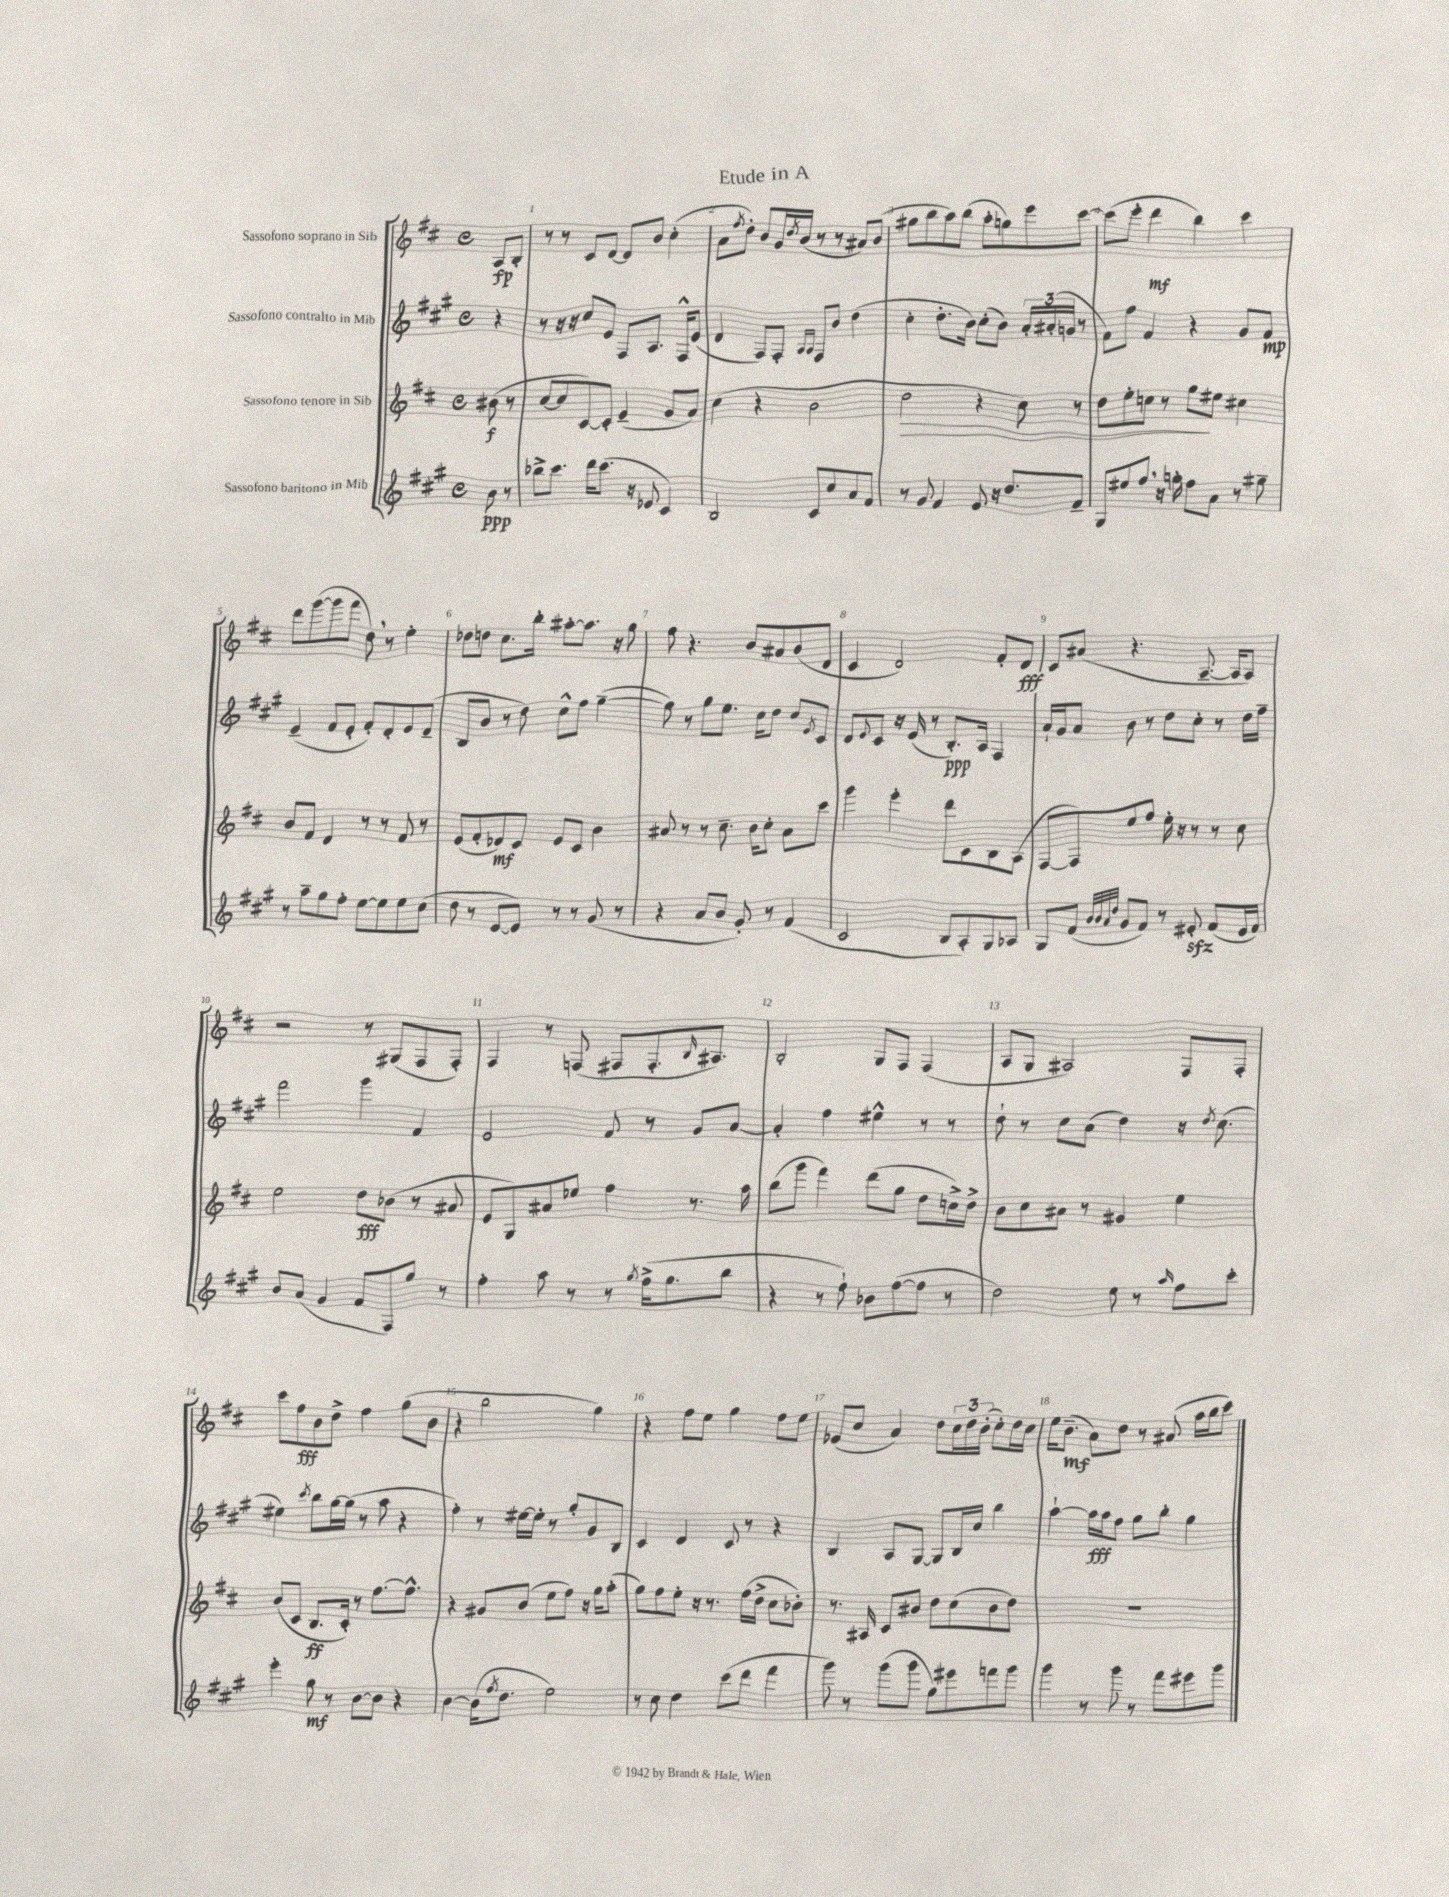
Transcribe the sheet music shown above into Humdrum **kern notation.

**kern	**kern	**kern	**kern
*staff4	*staff3	*staff2	*staff1
*clefG2	*clefG2	*clefG2	*clefG2
*k[f#c#g#]	*k[f#c#]	*k[f#c#g#]	*k[f#c#]
*M4/4	*M4/4	*M4/4	*M4/4
*met(c)	*met(c)	*met(c)	*met(c)
8b	(8b#	4r	8A
8r	8r	.	8B'
=	=	=	=
8bb-^	[8cc#	8r	8r
8.ccc#	8cc#]	16r	8r
.	.	16r	.
.	[8c#)	8cc#	8c#
16ddd	.	.	.
(8.ccc#	8c#']	8e	[8d
.	(4e~	8F#	8d]
16r	.	.	.
8e-	.	8.A	8b
4c#)	8g	.	(4cc#'
.	.	16F#^^	.
.	8a)	(8e	.
=	=	=	=
2B	(4cc#	4d	8a
.	.	.	8qff#
.	.	.	8dd')
.	4r	8F#)	8b
.	.	8F#'	16g
.	.	.	8qdd
.	.	.	(16b
.	.	16qqA	.
.	.	16qqA	.
8c#	2b	8F#	8r
8cc#	.	8b	8r
8a	.	(4dd	8a#)
8f#	.	.	(8b
=	=	=	=
8r	2dd	4cc#'	8gg#
8g#	.	.	8bb
4f#	.	8.dd'	8aa)
.	.	.	(8bb
.	.	16b)	.
8e	4r	(8cc#'	8aa'
16r	.	8b)	8gg)
8.dd	.	.	.
.	8cc#)	24a'	8eee
.	.	(24a#'	.
.	.	24g	.
8f#~	8r	8r	[8ccc#
=	=	=	=
8G#	8dd	8f#)	(8ccc#]
8ee#	8ee'	8ff#	8eee'
8ff#	8cc	4f#	4ddd
16r	8r	.	.
16gg'	.	.	.
8ff#	8gg	4r	4bb)
8a	8ee#	.	.
8r	4cc#	8g#	4ccc#
8gg#~	.	8f#	.
=	=	=	=
8r	8b	(4e~	8ddd
8aa~	8f#	.	([8ggg
8gg#	4d	8f#	8ggg]
8ff#'	.	8e'	8fff#
[8ee	8r	8f#')	8dd)
8ee]	8r	8d'	8r
8ee	8f#	8e	4ee'
(8cc#	8r	(8d~	.
=	=	=	=
8dd	(8e	8B	8dd-
8r	8f#'	8b	8dd
[8e	8d-)	8r	8.cc#
8e])	8c#	8dd)	.
.	.	.	16bb'
8r	8e	8cc#^^	[8aa#'
8r	8c#	8ff#	8.aa#]
(8g#	4b	([4gg#~	.
.	.	.	16r
8r	.	.	8gg
=	=	=	=
4r	8a#	8gg#])	8ff#
.	8r	8r	4.r
8a	8r	8gg#	.
8b	8.cc#~	8.ee	.
8g#')	.	.	8b
.	16b	16cc#	.
8r	8cc#'	8dd	8a#
(4f#	8a#	8cc#	(8b
.	.	8qe	.
.	8ccc#	8c#	8d
=	=	=	=
2c#	4ggg	8d	4c#
.	.	8qqe	.
.	.	8c#	.
.	4eee'	16r	2d)
.	.	(16e	.
.	.	8r	.
8B	8ddd	8.B')	.
8A')	8c#	.	.
.	.	16A	.
8G#	8B	4F#	8f#'
8A-	(8A	.	8d
=	=	=	=
8G#	[8F#	16a`	8c#
.	.	16g#	.
(8f#	8F#])	8a	(8a#
32qqb	.	.	.
32qqb	.	.	.
32qqa	.	.	.
32qqdd	.	.	.
8g#	8ee	8b	4.r
8f#)	8ff#	8r	.
8r	16ee'	8dd	.
.	16r	.	.
8e#'	8r	8cc#'	[8.A~
(8f#	8r	8r	.
.	.	.	16A]
16e#	8cc#	16dd	8A)
16f#)	.	16ff#~	.
=	=	=	=
8b	2ee	2fff#	2r
(8a	.	.	.
4g#	.	.	.
8f#	8dd	4ggg#	8r
8F#)	(8b-	.	(8G#
8gg#	8r	4f#	8F#
8r	8a#	.	8F#')
=	=	=	=
4ff#'	8e	2e	4F#
.	8G)	.	.
8aa	8a#	.	8r
8r	8ee-	.	(8F
8r	4ff#	8f#	8F#
8qgg#	.	.	.
(16ff#^	.	8r	8.F#'
8.gg#	.	.	.
.	8.r	8g#	.
.	.	.	16qqB
.	.	.	8.A#)
8bb	.	[8a	.
.	16aa	.	.
=	=	=	=
4r	(8bb	4a']	2B'
.	8ggg	.	.
8r	4fff#)	4ff#	.
8ff#`)	.	.	.
8b-	(8ddd	4ee#^^	8G
([8ff#	8gg	.	8F#
8ff#]	8dd	8r	(4F#
8r	16cc^)	8r	.
.	16dd^	.	.
=	=	=	=
2dd)	8b	8dd`	8A
.	8cc#	8r	8G
.	8a#	8cc#	2A#)
.	8r	(8a	.
8ee	4g#	4dd)	.
8r	.	.	.
16qqaa	.	.	.
8ff#	4ee	16r	8F#
.	.	8qdd	.
.	.	(8.cc#	.
8ccc#'	.	.	8F#'
=	=	=	=
4eee'	(8b	4ee#)	8ccc#
.	8c#	.	8ff#
.	.	8qccc#	.
8gg#	8.B	8bb	8b
8r	.	[16gg#	8dd^
.	16c#')	(16gg#]	.
[8b	8r	8r	4ff#
8b]	[8.ff#	8aa	.
4r	.	4r	(8gg
.	8.ff#^^]	.	.
.	.	.	8b
=	=	=	=
[4b	4r	4ff#')	4r
(16b]	8g#	8r	2bb
8qff#	.	.	.
8.dd	.	.	.
.	(8b	[16ee#	.
.	.	16ee#']	.
2ee)	8ee	8r	.
.	8ff#)	8gg#'	.
.	16r	8g#	4gg)
.	16gg	.	.
.	(8aa'	8B	.
=	=	=	=
8r	8gg)	4c#	4r
8cc#	8ff#	.	.
4dd	8ee'	4d	8ff#
.	16r	.	8ee
.	8.r	.	.
(8ccc#	.	8c#	4gg
8ddd	(16ff#	8r	.
.	16dd^	.	.
4fff#	8cc#	4r	8ff#
.	8b-')	.	8ee
=	=	=	=
8ggg#)	8.r	4B	(8e-
8r	.	.	8cc#
.	16A#	.	.
(8ggg#	8c#	8A	4a)
8ggg#	8b#	[8G#	.
8gg#)	8dd	8G#]	8dd
8eee#	(8cc#	16B	24cc#
.	.	.	24dd
.	.	16cc#	.
.	.	.	(24b'
8fff	8b#	4bb	8cc#')
8ggg#	8dd)	.	16dd
.	.	.	16cc#
=	=	=	=
4ggg#	1r	[4aa`	16ee
.	.	.	(8.b~
8r	.	16aa]	8a)
.	.	16aa	.
8ggg#	.	8ff#	8dd
8r	.	8gg#	8r
8fff#	.	8bb'	(8a#
8eee#	.	4gg#	16aa
.	.	.	16bb
8ggg#	.	.	8ccc#)
==	==	==	==
*-	*-	*-	*-
